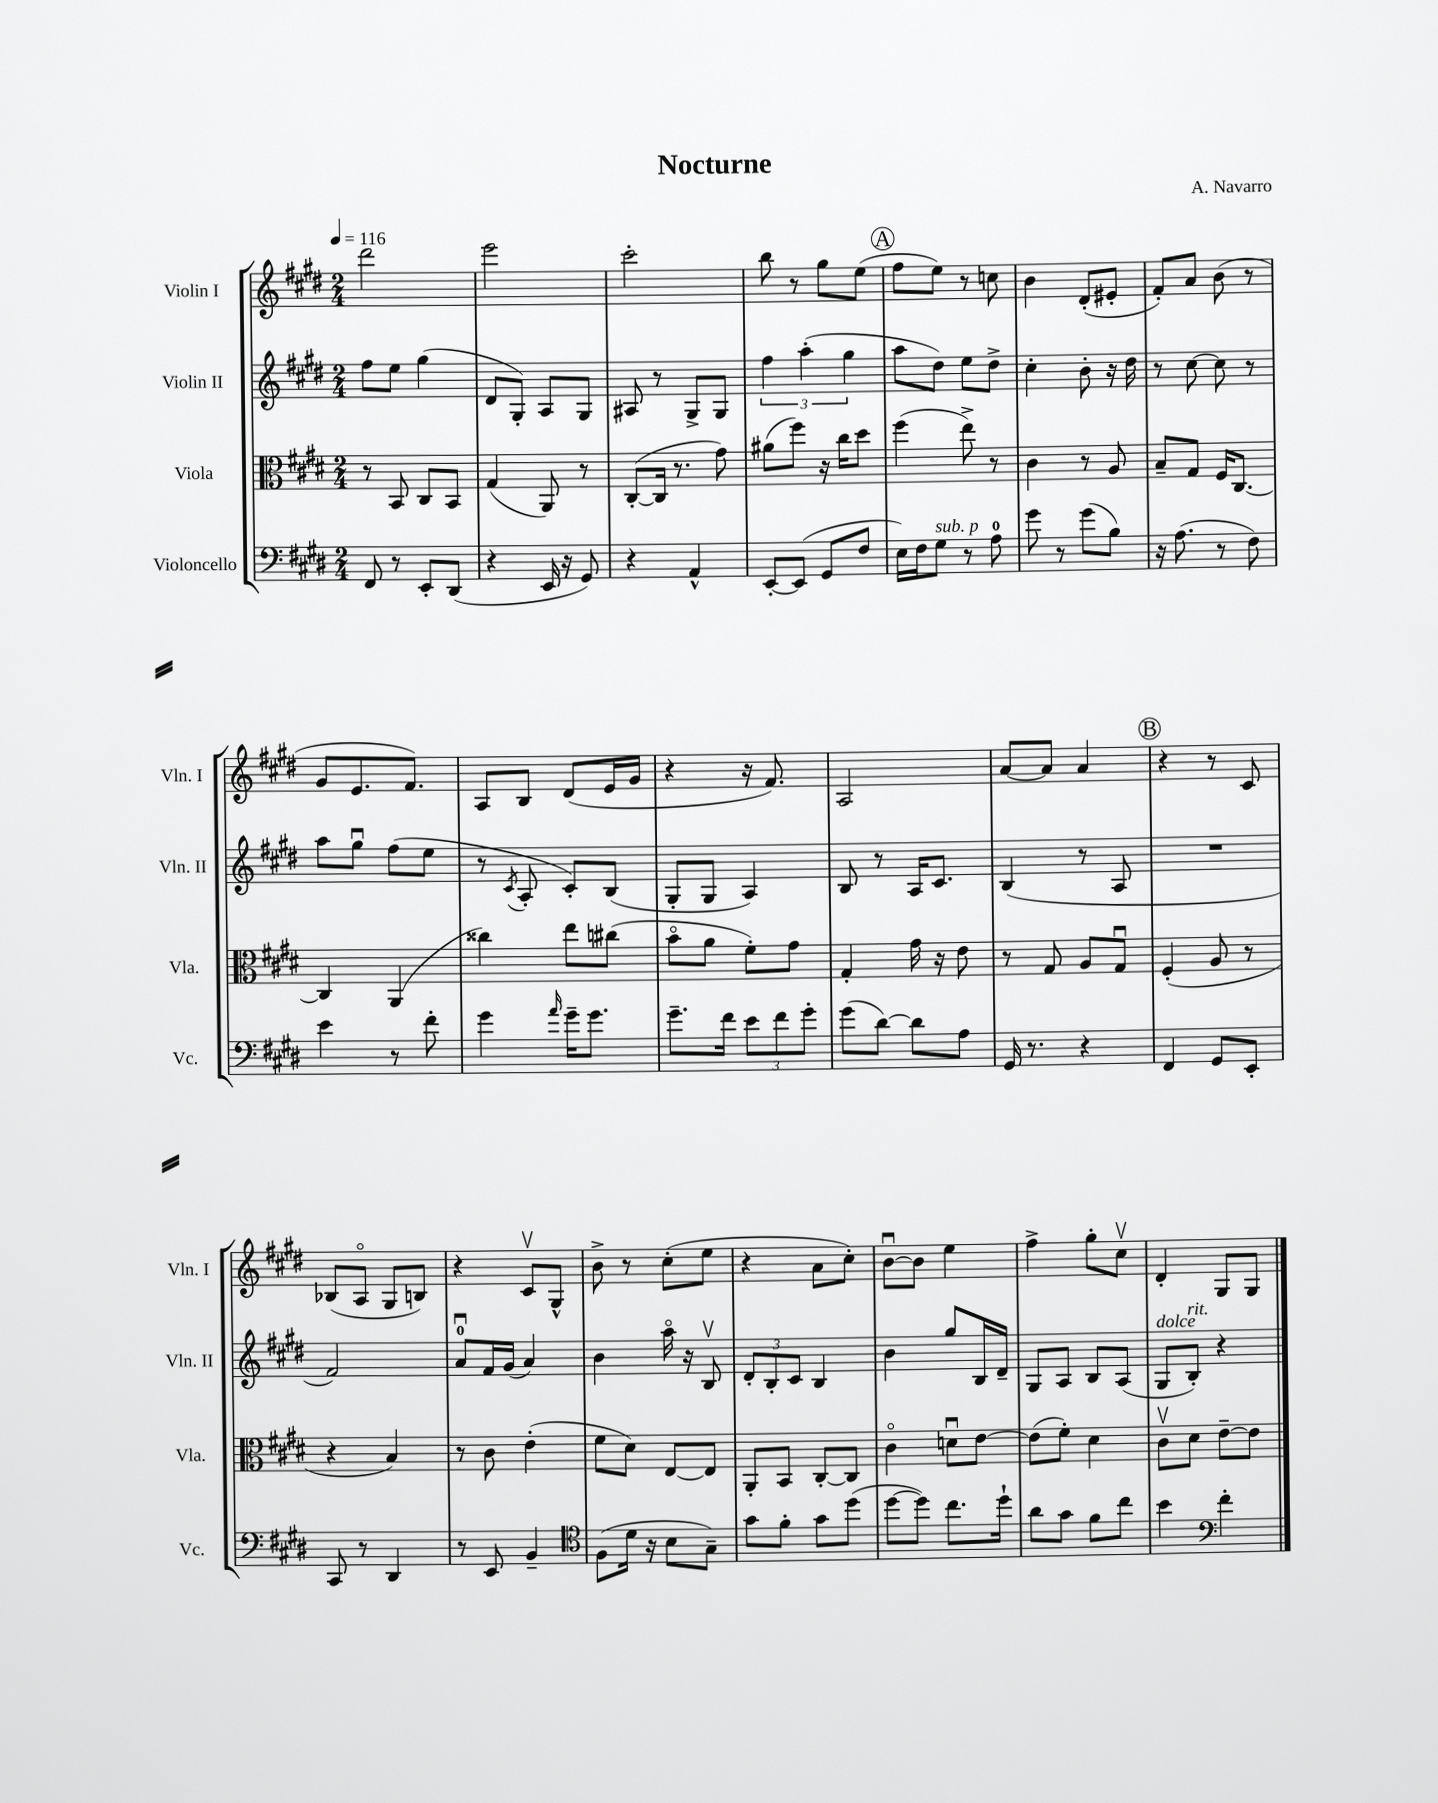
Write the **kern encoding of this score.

**kern	**kern	**kern	**kern
*staff4	*staff3	*staff2	*staff1
*clefF4	*clefC3	*clefG2	*clefG2
*k[f#c#g#d#]	*k[f#c#g#d#]	*k[f#c#g#d#]	*k[f#c#g#d#]
*M2/4	*M2/4	*M2/4	*M2/4
*MM116	*MM116	*MM116	*MM116
8FF#	8r	8ff#	2ddd#
8r	8BB	8ee	.
8EE'	8C#	(4gg#	.
(8DD#	8BB	.	.
=	=	=	=
4r	(4G#	8d#	2eee
.	.	8G#')	.
16EE	8AA)	8A	.
16r	.	.	.
8GG#)	8r	8G#	.
=	=	=	=
4r	([8C#'	8A#	2ccc#'
.	16C#]	8r	.
.	8.r	.	.
4AA^^	.	8G#^	.
.	8g#)	8G#	.
=	=	=	=
[8EE'	(8a#	6ff#	8bb
(8EE]	8ff#)	.	8r
.	.	(6aa'	.
8GG#	16r	.	8gg#
.	16cc#	.	.
.	.	6gg#	.
8F#	8dd#	.	(8ee
=	=	=	=
16E)	(4ff#	8aa	8ff#
16F#	.	.	.
8G#	.	8dd#)	8ee)
8r	8ee^)	8ee	8r
8A	8r	8dd#^	8cc
=	=	=	=
8g#	4c#	4cc#'	4b
8r	.	.	.
(8g#	8r	8b'	(8d#'
8B)	8A	16r	8e#'
.	.	16dd#	.
=	=	=	=
16r	8B~	8r	8f#')
(8.A	.	.	.
.	8G#	[8cc#	8a
8r	16F#	8cc#]	(8b
.	[8.C#	.	.
8F#)	.	8r	8r
=	=	=	=
4e	4C#]	8aa	8g#
.	.	8gg#u	8.e
8r	(4AA	(8ff#	.
.	.	.	8.f#)
8f#'	.	8ee	.
=	=	=	=
4g#	4cc##)	8r	8A
.	.	8qc#	.
.	.	8A'	8B
16qqa	.	.	.
16g#~	8ee	8c#')	(8d#
8.g#	.	.	.
.	(8cc#	(8B	16e
.	.	.	16g#
=	=	=	=
8.g#~	8bo	8G#'	4r
.	8a	8G#	.
16f#	.	.	.
12e	8f#')	4A)	16r
.	.	.	8.f#)
12f#	.	.	.
.	8g#	.	.
12g#'	.	.	.
=	=	=	=
(8g#	4G#'	8B	2A
[8d#)	.	8r	.
8d#]	16g#	16A	.
.	16r	8.c#	.
8A	8e	.	.
=	=	=	=
16GG#	8r	(4B	[8a
8.r	.	.	.
.	8G#	.	8a]
4r	8A	8r	4a
.	8G#u	8A	.
=	=	=	=
4FF#	(4F#'	2r	4r
8GG#	8A	.	8r
8EE'	8r	.	8c#
=	=	=	=
8CC#	4r	2f#)	(8B-
8r	.	.	8Ao
4DD#	4B)	.	8G#
.	.	.	8B)
=	=	=	=
8r	8r	8au	4r
8EE	8c#	16f#	.
.	.	(16g#	.
4BB~	(4e'	4a)	8c#v
.	.	.	8G#^^
=	=	=	=
*clefC4	*	*	*
(8F#	8f#	4b	8b^
16d#	8d#)	.	8r
16r	.	.	.
8B	[8E	16aao	(8cc#'
.	.	16r	.
8G#~)	8E]	8Bv	8ee
=	=	=	=
8g#	8AA'	12d#'	4r
.	.	12B'	.
8f#'	8BB	.	.
.	.	12c#	.
8g#	[8C#'	4B	8a
(8dd#	8C#]	.	8cc#')
=	=	=	=
[8dd#	4c#o	4b	[8bu
8dd#])	.	.	8b]
8.cc#	8du	8gg#	4ee
.	[8e	16B	.
16dd#`	.	16d#~	.
=	=	=	=
8a	(8e]	8G#	4ff#^
8g#	8f#')	8A	.
8f#	4d#	8B	8gg#'
8cc#	.	(8A	8cc#v
=	=	=	=
4b	8c#v	8G#	4d#'
.	8d#	8B')	.
*clefF4	*	*	*
4f#'	[8e~	4r	8G#
.	8e]	.	8G#
==	==	==	==
*-	*-	*-	*-
